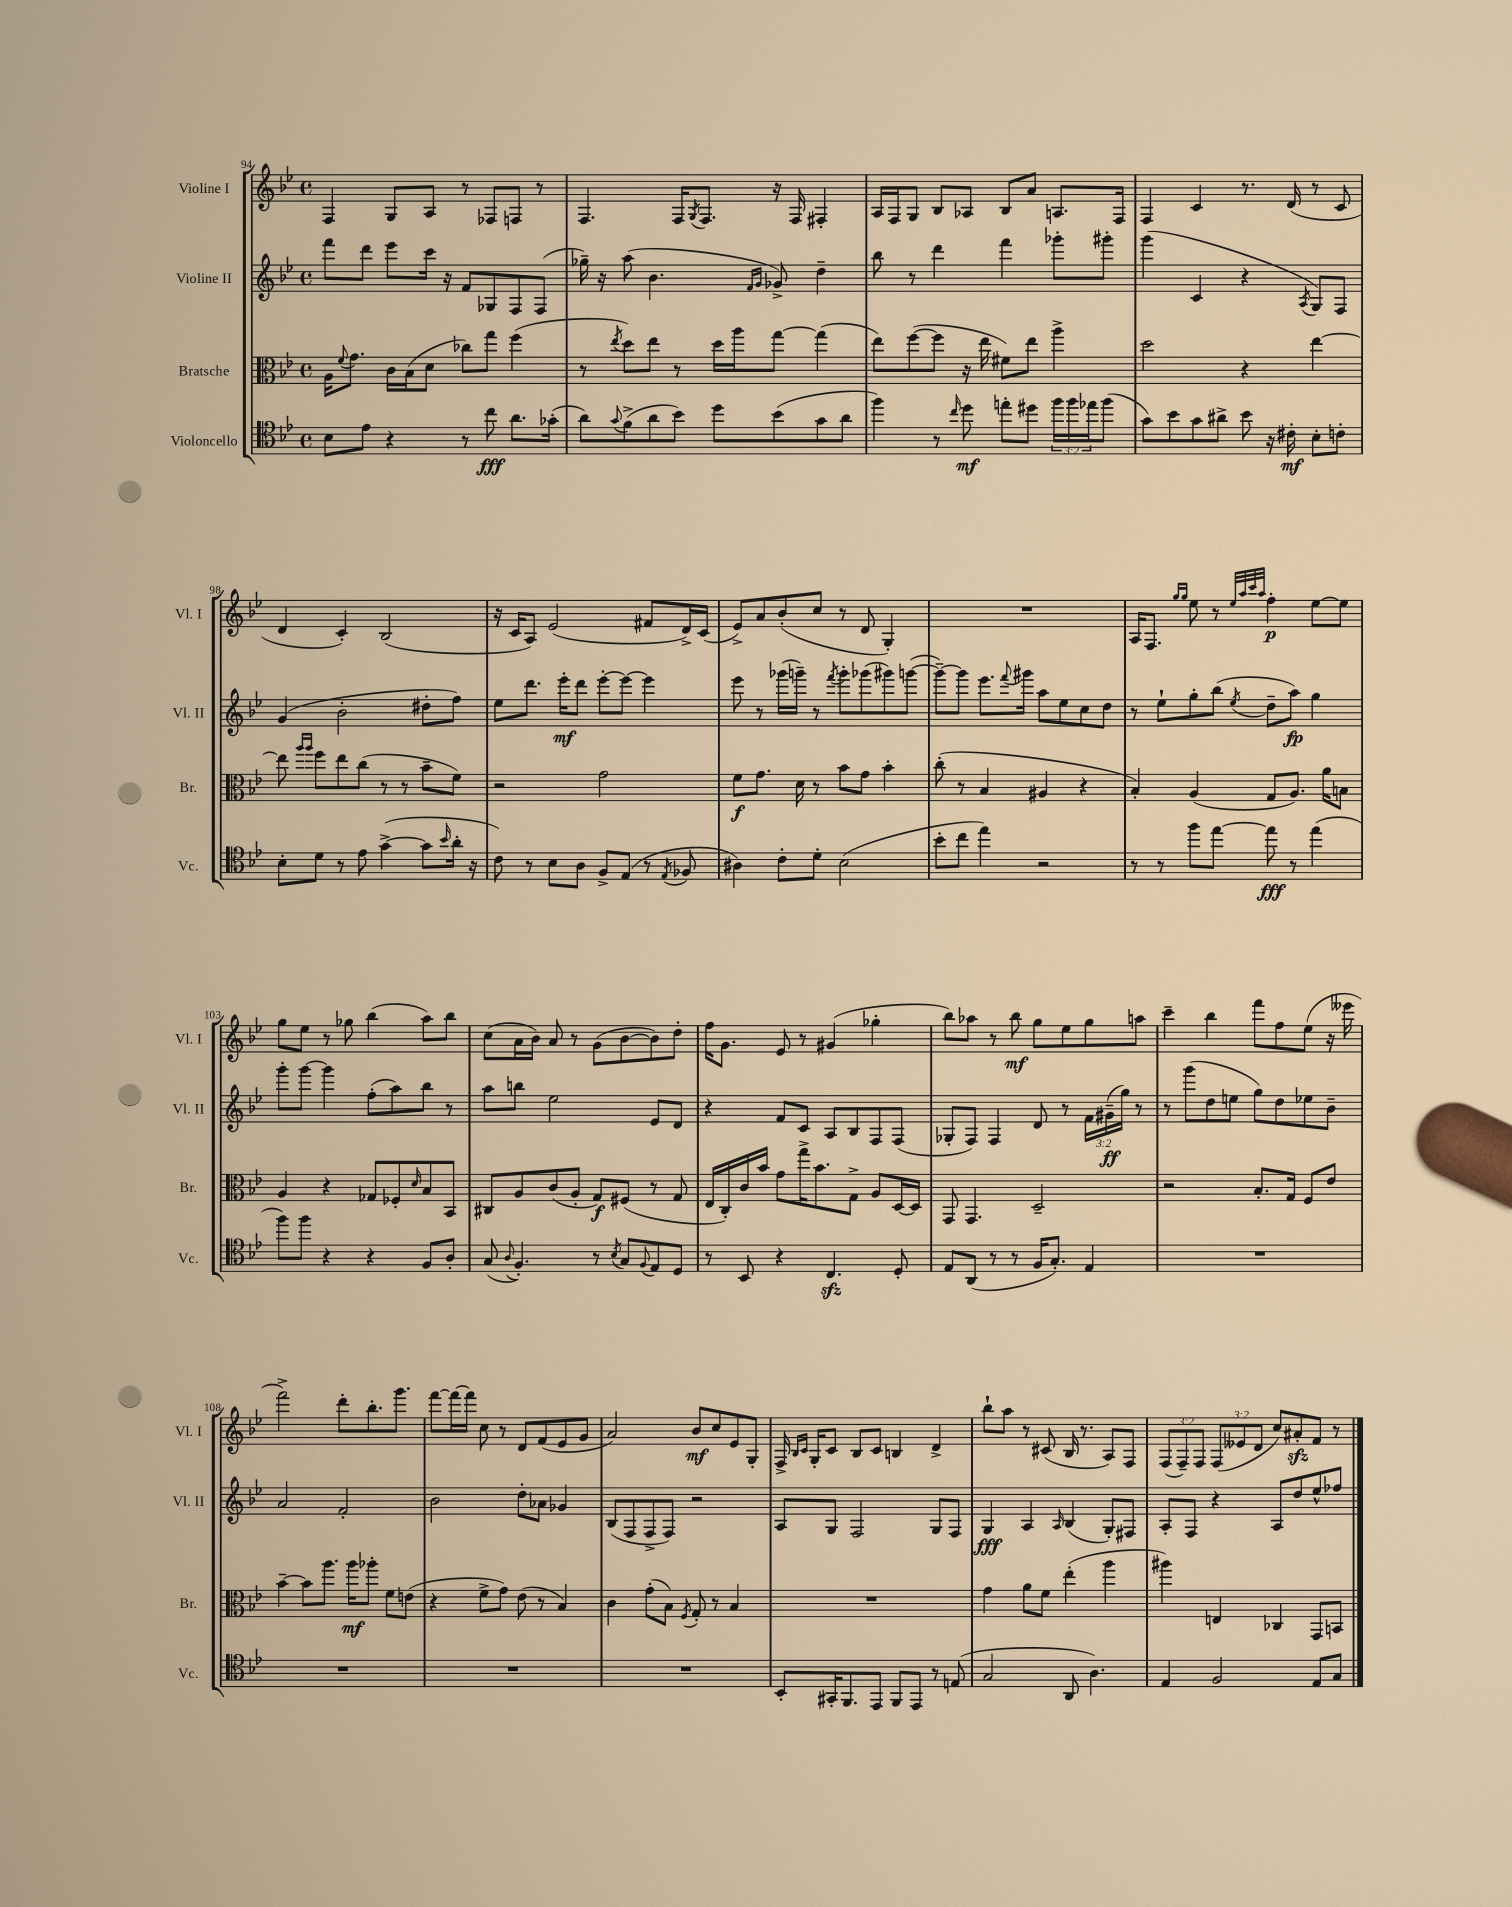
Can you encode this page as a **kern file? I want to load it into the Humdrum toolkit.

**kern	**dynam	**kern	**dynam	**kern	**dynam	**kern	**dynam
*part4	*part4	*part3	*part3	*part2	*part2	*part1	*part1
*staff4	*staff4	*staff3	*staff3	*staff2	*staff2	*staff1	*staff1
*I"Violoncello	*	*I"Bratsche	*	*I"Violine II	*	*I"Violine I	*
*I'Vc.	*	*I'Br.	*	*I'Vl. II	*	*I'Vl. I	*
*clefC4	*	*clefC3	*	*clefG2	*	*clefG2	*
*k[b-e-]	*	*k[b-e-]	*	*k[b-e-]	*	*k[b-e-]	*
*M4/4	*	*M4/4	*	*M4/4	*	*M4/4	*
*met(c)	*	*met(c)	*	*met(c)	*	*met(c)	*
=94	=94	=94	=94	=94	=94	=94	=94
8B-\L	.	16A\KL	.	8fff\L	.	4F/	.
.	.	8qqf/	.	.	.	.	.
.	.	8.g\J	.	.	.	.	.
8e-\J	.	.	.	8ddd\J	.	.	.
4r	.	16c\LL	.	8eee-\L	.	8G/L	.
.	.	(16B-\J	.	.	.	.	.
.	.	8d\J	.	16ccc\Jk	.	8A/J	.
.	.	.	.	16r	.	.	.
8r	.	8cc-X\L)	.	8f/L	.	8r	.
8cc\	fff	8gg\J	.	8G-X/	.	8F-X/L	.
8.a\L	.	(4ff\	.	8F/	.	8Fn/J	.
.	.	.	.	(8F/J	.	8r	.
(16g-X'\Jk	.	.	.	.	.	.	.
=95	=95	=95	=95	=95	=95	=95	=95
8a\L)	.	8r	.	16gg-X~\)	.	4.F/	.
.	.	.	.	16r	.	.	.
8qqg/	.	8qee-/	.	.	.	.	.
(8f^\	.	8dd\L)	.	(8aa\	.	.	.
8a\	.	8ee-\J	.	4.b-\	.	.	.
8b-\J)	.	8r	.	.	.	16F/KL	.
.	.	.	.	.	.	8qG/	.
.	.	.	.	.	.	8.F/J	.
8dd\L	.	16dd\LL	.	.	.	.	.
.	.	16aa\J	.	.	.	.	.
.	.	.	.	16qqf/LL	.	.	.
.	.	.	.	16qqg/JJ	.	.	.
(8b-\	.	[8gg\J	.	8g-X^/)	.	16r	.
.	.	.	.	.	.	16F/	.
8g\	.	(4gg\]	.	4dd~\	.	4F#X'/	.
8a\J	.	.	.	.	.	.	.
=96	=96	=96	=96	=96	=96	=96	=96
4ff\)	.	8ee-\L)	.	8bb-\	.	16A/LL	.
.	.	.	.	.	.	16F/J	.
.	.	([8ff\	.	8r	.	8G/J	.
8r	.	8ff\J]	.	4ddd\	.	8B-/L	.
16qqcc/	.	.	.	.	.	.	.
8dd\	mf	16r	.	.	.	8A-X/J	.
.	.	16ee-\	.	.	.	.	.
8een'\L	.	8f#X\L)	.	4fff\	.	8B-/L	.
8dd#X\J	.	8ee-\J	.	.	.	8a/J	.
24ff\LL	.	4aa^\	.	8ggg-X'\L	.	8.An/L	.
24ff\	.	.	.	.	.	.	.
24ee-X\J	.	.	.	.	.	.	.
(8ff\J	.	.	.	8ggg#X'\J	.	.	.
.	.	.	.	.	.	16F/Jk	.
=97	=97	=97	=97	=97	=97	=97	=97
8g\L)	.	2dd\	.	(4ggg\	.	4F/	.
8b-\	.	.	.	.	.	.	.
8g\	.	.	.	4c/	.	4c/	.
8a#X^\J	.	.	.	.	.	.	.
8b-\	.	4r	.	4r	.	8.r	.
16r	.	.	.	.	.	.	.
16c#X'\	mf	.	.	.	.	(16d/	.
.	.	.	.	8qA/	.	.	.
8B-'\L	.	[4ee-\	.	8G/L)	.	8r	.
8cn'\J	.	.	.	8F/J	.	8c/	.
!!LO:LB:g=z
=98	=98	=98	=98	=98	=98	=98	=98
8B-'\L	.	8ee-\]	.	(4g/	.	4d/	.
.	.	16qqaa/LL	.	.	.	.	.
.	.	16qqaa/JJ	.	.	.	.	.
8d\J	.	8ff\L	.	.	.	.	.
8r	.	8ee-\	.	2b-'\	.	4c'/)	.
8e-\	.	(8cc\J	.	.	.	.	.
([4g^\	.	8r	.	.	.	(2B-/	.
.	.	8r	.	.	.	.	.
8g\L]	.	8b-~\L	.	8dd#X'\L	.	.	.
16qqb-/	.	.	.	.	.	.	.
16a'\Jk	.	8f\J)	.	8ff\J)	.	.	.
16r	.	.	.	.	.	.	.
=99	=99	=99	=99	=99	=99	=99	=99
8c\)	.	2r	.	8ee-\L	.	16r	.
.	.	.	.	.	.	16c/KL	.
8r	.	.	.	8.ddd\J	.	8A/J)	.
8B-\L	.	.	.	.	.	(2e-/	.
.	.	.	.	16eee-'\KL	mf	.	.
8A\J	.	.	.	8ddd\J	.	.	.
8F^/L	.	2g\	.	[8eee-'\L	.	.	.
(8E-/J	.	.	.	8eee-\J_	.	.	.
8r	.	.	.	4eee-\]	.	8f#X/L	.
8qE-/	.	.	.	.	.	.	.
8F-X/	.	.	.	.	.	16d^/L)	.
.	.	.	.	.	.	(16c/JJ	.
=100	=100	=100	=100	=100	=100	=100	=100
4A#X\)	.	8f\L	f	8eee-\	.	8e-^/L)	.
.	.	8.g\J	.	8r	.	8a/	.
8c'\L	.	.	.	(16ggg-X\LL	.	(8b-'/	.
.	.	16d\	.	16gggn~\JJ)	.	.	.
8d'\J	.	8r	.	8r	.	8cc/J	.
.	.	.	.	8qfff/	.	.	.
(2B-\	.	8b-\L	.	8ggg'\L	.	8r	.
.	.	8g\J	.	(8ggg-X\	.	8d/	.
.	.	4b-'\	.	8ggg#X\)	.	4G'/)	.
.	.	.	.	([8gggn\J	.	.	.
=101	=101	=101	=101	=101	=101	=101	=101
8b-'\L	.	(8cc'\	.	8ggg~\L_)	.	1r	.
8cc\J	.	8r	.	8ggg\J]	.	.	.
4ee-\)	.	4B-/	.	8.eee-\L	.	.	.
.	.	.	.	8qqfff/	.	.	.
.	.	.	.	16ggg#X\Jk	.	.	.
2r	.	4A#X/	.	8aa\L	.	.	.
.	.	.	.	8ee-\	.	.	.
.	.	4r	.	8cc\	.	.	.
.	.	.	.	8dd\J	.	.	.
=102	=102	=102	=102	=102	=102	=102	=102
8r	.	4B-'/)	.	8r	.	16A/KL	.
.	.	.	.	.	.	8.F/J	.
8r	.	.	.	8ee-`\L	.	.	.
.	.	.	.	.	.	16qqgg/LL	.
.	.	.	.	.	.	16qqgg/JJ	.
8ff\L	.	(4A/	.	8gg'\	.	8ee-\	.
[8ee-\J	.	.	.	(8bb-\J	.	8r	.
.	.	.	.	.	.	32qqee-/LLL	.
.	.	.	.	.	.	32qqaa/	.
.	.	.	.	.	.	32qqccc/	.
.	.	.	.	8qee-/	.	32qqaa/JJJ	.
8ee-\]	fff	8G/L	.	8dd~\L	.	4ff'\	p
8r	.	8.A/J)	.	8aa\J)	fp	.	.
(4ee-\	.	.	.	4gg\	.	[8ee-\L	.
.	.	16a\KL	.	.	.	.	.
.	.	8Bn\J	.	.	.	8ee-\J]	.
!!LO:LB:g=z
=103	=103	=103	=103	=103	=103	=103	=103
8ff\L)	.	4A/	.	8ggg'\L	.	8gg\L	.
8ff\J	.	.	.	[8ggg\J	.	8ee-\J	.
4r	.	4r	.	4ggg\]	.	8r	.
.	.	.	.	.	.	8gg-X\	.
4r	.	8G-X/L	.	(8ff'\L	.	(4bb-\	.
.	.	8F-X'/	.	8aa\)	.	.	.
.	.	16qqd/	.	.	.	.	.
8F/L	.	8B-/	.	8bb-\J	.	8aa\L)	.
8A'/J	.	8BB-/J	.	8r	.	8bb-\J	.
=104	=104	=104	=104	=104	=104	=104	=104
(8G/	.	8C#X/L	.	8aa\L	.	(8cc\L	.
8qqA/	.	.	.	.	.	.	.
4.F'/)	.	8A/	.	8bbn\J	.	16a\L	.
.	.	.	.	.	.	16b-\JJ)	.
.	.	(8c/	.	2ee-\	.	8a/	.
.	.	8A'/J	.	.	.	8r	.
8r	.	8G/L)	f	.	.	(8g\L	.
8qB-/	.	.	.	.	.	.	.
8G/L	.	(8F#X/J	.	.	.	[8b-\	.
8qqF/	.	.	.	.	.	.	.
8E-/	.	8r	.	8e-/L	.	8b-\])	.
8D/J	.	8G/	.	8d/J	.	8dd'\J	.
=105	=105	=105	=105	=105	=105	=105	=105
8r	.	16E-/LL	.	4r	.	16ff\KL	.
.	.	16C'/)	.	.	.	8.g\J	.
8BB-/	.	16c/	.	.	.	.	.
.	.	16b-/JJ	.	.	.	.	.
4r	.	8g\L	.	8f/L	.	8e-/	.
.	.	16gg^\K	.	8c/J	.	8r	.
.	.	8.b-\	.	.	.	.	.
4.Czz/	.	.	.	8A/L	.	(4g#X/	.
.	.	8G^\J	.	8B-/	.	.	.
.	.	8A/L	.	8F/	.	4gg-X'\	.
8D'/	.	[16D/L	.	(8F/J	.	.	.
.	.	16D/JJ]	.	.	.	.	.
=106	=106	=106	=106	=106	=106	=106	=106
8E-/L	.	8GG/	.	8G-X'/L	.	8bb-\L)	.
(8AA/J	.	4.GG/	.	8F/J)	.	8aa-X\J	.
8r	.	.	.	4F/	.	8r	.
8r	.	.	.	.	.	8bb-\	mf
16F/KL	.	2D~/	.	8d/	.	8gg\L	.
8.G'/J)	.	.	.	.	.	.	.
.	.	.	.	8r	.	8ee-\	.
4E-/	.	.	.	24f\LL	.	8gg\	.
.	.	.	.	(24g#X~\	ff	.	.
.	.	.	.	24gg\JJ)	.	.	.
.	.	.	.	8r	.	8aan\J	.
=107	=107	=107	=107	=107	=107	=107	=107
1r	.	2r	.	8r	.	4ccc~\	.
.	.	.	.	(8ggg\L	.	.	.
.	.	.	.	8dd\	.	4bb-\	.
.	.	.	.	8een\J	.	.	.
.	.	8.B-'/L	.	8gg\L)	.	8fff\L	.
.	.	.	.	8dd\	.	8ff\	.
.	.	16G/Jk	.	.	.	.	.
.	.	8F/L	.	8ee-X\	.	(8ee-\J	.
.	.	8e-/J	.	8b-~\J	.	16r	.
.	.	.	.	.	.	16eee--X\	.
!!LO:LB:g=z
=108	=108	=108	=108	=108	=108	=108	=108
1r	.	[4b-~\	.	2a/	.	2fff^\)	.
.	.	8b-\L]	.	.	.	.	.
.	.	8.aa\J	.	.	.	.	.
.	.	.	.	2f'/	.	8ddd'\L	.
.	.	16aa\KL	mf	.	.	.	.
.	.	8aa-X'\J	.	.	.	8.bb-'\	.
.	.	8f\L	.	.	.	.	.
.	.	.	.	.	.	8.ggg\J	.
.	.	(8en\J	.	.	.	.	.
=109	=109	=109	=109	=109	=109	=109	=109
1r	.	4r	.	2b-\	.	[8fff\L	.
.	.	.	.	.	.	16fff\L_	.
.	.	.	.	.	.	16fff\JJ]	.
.	.	8f^\L	.	.	.	8cc\	.
.	.	8g\J)	.	.	.	8r	.
.	.	(8e-\	.	8dd'\L	.	8d/L	.
.	.	8r	.	8a-X\J	.	(8f/	.
.	.	4B-/)	.	4g-X/	.	8e-/	.
.	.	.	.	.	.	8g/J	.
=110	=110	=110	=110	=110	=110	=110	=110
1r	.	4c\	.	(8B-/L	.	2a/)	.
.	.	.	.	8F/	.	.	.
.	.	(8g'\L	.	8F^/	.	.	.
.	.	8B-\J)	.	8F/J)	.	.	.
.	.	8qF/	.	.	.	.	.
.	.	8G'/	.	2r	.	8b-/L	mf
.	.	8r	.	.	.	8cc/	.
.	.	4B-/	.	.	.	8e-/	.
.	.	.	.	.	.	8G'/J	.
=111	=111	=111	=111	=111	=111	=111	=111
8BB-'/L	.	1r	.	8A/L	.	16F^/	.
.	.	.	.	.	.	16qqB-/LL	.
.	.	.	.	.	.	16qqc/JJ	.
.	.	.	.	.	.	16G'/KL	.
16GG#X'/K	.	.	.	8G/J	.	8c/J	.
8.FF/	.	.	.	.	.	.	.
.	.	.	.	2F/	.	8B-/L	.
8EE-/J	.	.	.	.	.	8c/J	.
8FF/L	.	.	.	.	.	4Bn/	.
8EE-/J	.	.	.	.	.	.	.
8r	.	.	.	8G/L	.	4d^/	.
(8En/	.	.	.	8F/J	.	.	.
=112	=112	=112	=112	=112	=112	=112	=112
2G/	.	4g\	.	4G/	fff	8bb-`\L	.
.	.	.	.	.	.	8aa\J	.
.	.	8a\L	.	4A/	.	8r	.
.	.	8f\J	.	.	.	(8c#X/	.
.	.	.	.	16qqA/	.	.	.
8AA/	.	(4ee-'\	.	(4B-/	.	16B-/	.
.	.	.	.	.	.	8.r	.
4.A\)	.	.	.	.	.	.	.
.	.	4aa\	.	8G'/L)	.	8A/L)	.
.	.	.	.	8F#X/J	.	8F/J	.
=113	=113	=113	=113	=113	=113	=113	=113
4E-/	.	4aa#X\)	.	8A'/L	.	(12F/L	.
.	.	.	.	.	.	12F~/)	.
.	.	.	.	8F/J	.	.	.
.	.	.	.	.	.	12F/J	.
2F/	.	4En/	.	4r	.	(12F/L	.
.	.	.	.	.	.	12e--X/	.
.	.	.	.	.	.	12d/J	.
.	.	4C-X/	.	8A/L	.	8cc/L)	.
.	.	.	.	8dd/	.	8a#Xzz'/	.
8E-/L	.	8GG/L	.	8ee-^^/	.	8f/J	.
8G/J	.	8BBn/J	.	8ff-X/J	.	8r	.
==	==	==	==	==	==	==	==
*-	*-	*-	*-	*-	*-	*-	*-
